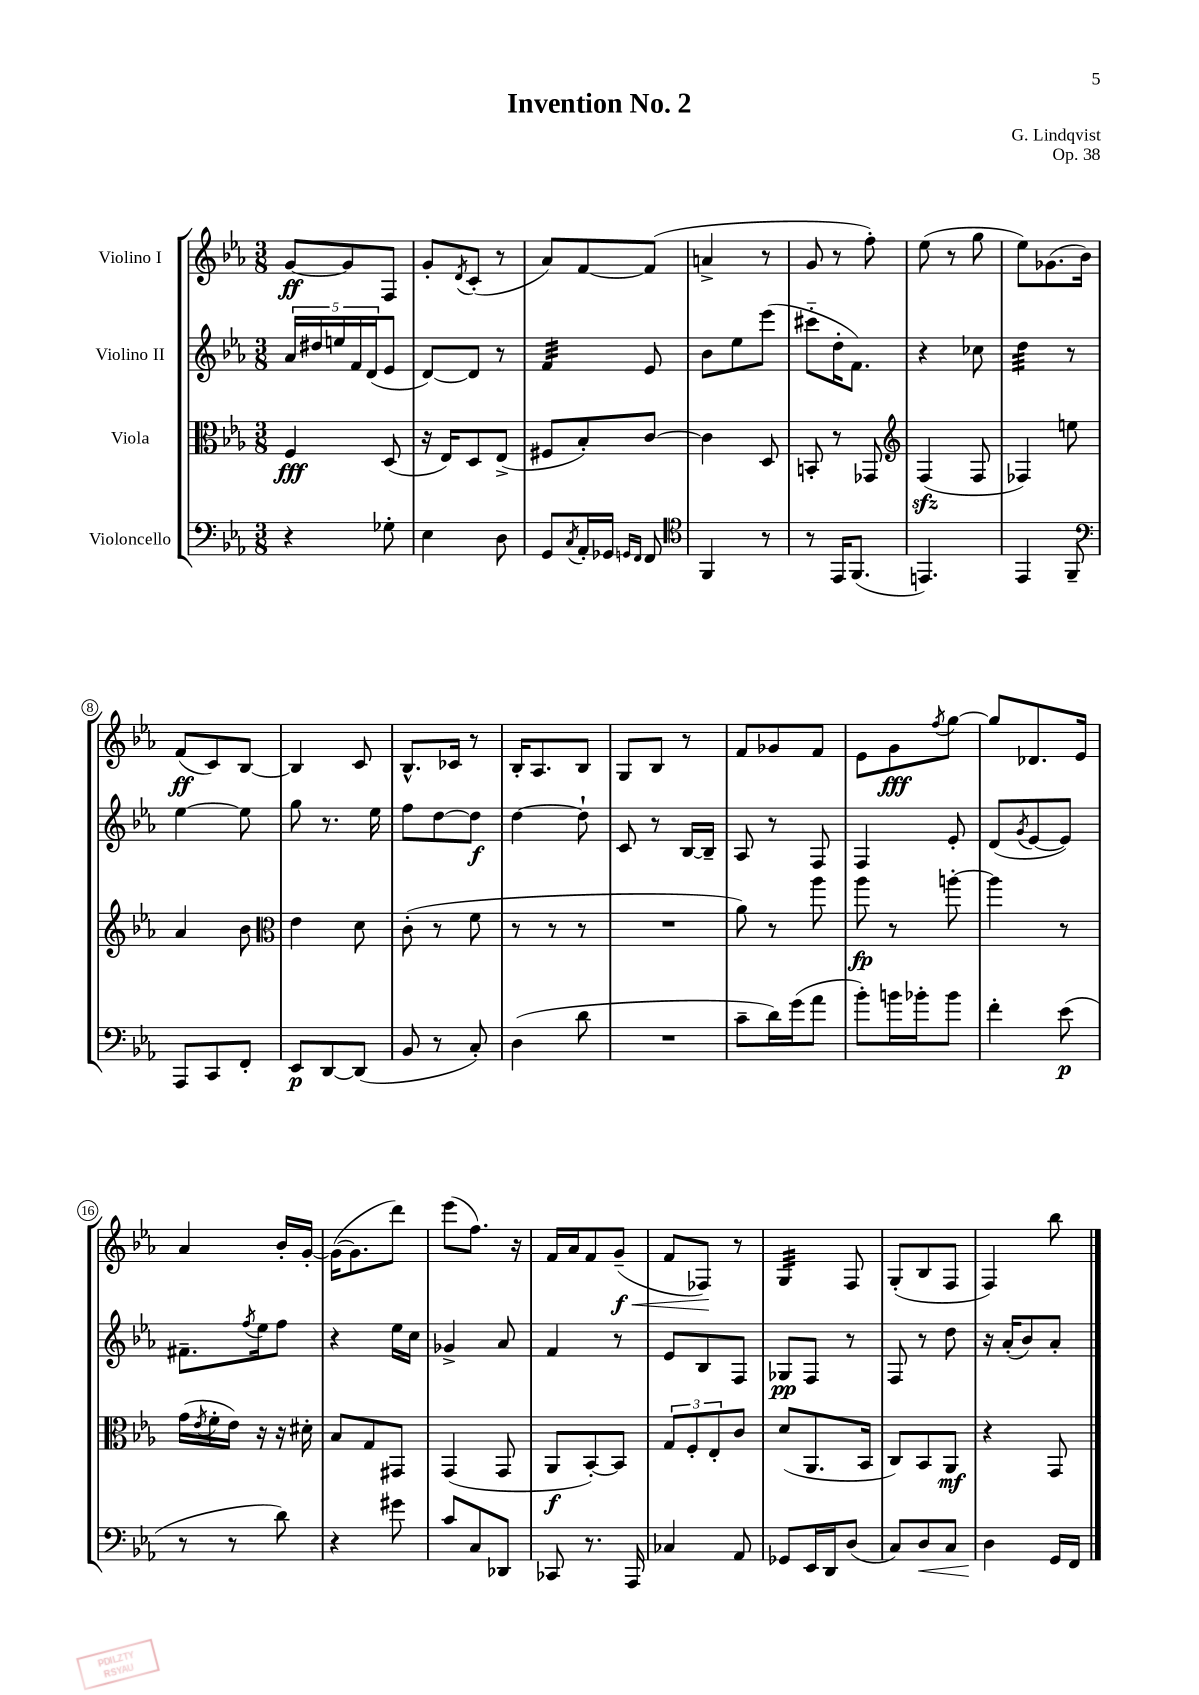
\header { title = "Invention No. 2" composer = "G. Lindqvist" opus = "Op. 38" }
<<
\new StaffGroup <<
\new Staff = "s0" \with { instrumentName = "Violino I" } {
    \clef treble \key ees \major \numericTimeSignature \time 3/8
    g'8~\ff g'8 f8 |
    g'8-. \acciaccatura { d'8 } c'8-.( r8 |
    aes'8) f'8~ f'8( |
    a'4-> r8 |
    g'8 r8 f''8-.) |
    ees''8( r8 g''8 |
    ees''8) ges'8.( bes'16) |
    f'8\ff( c'8) bes8~ |
    bes4 c'8 |
    bes8.-^ ces'16 r8 |
    bes16-. aes8. bes8 |
    g8 bes8 r8 |
    f'8 ges'8 f'8 |
    ees'8 g'8\fff \acciaccatura { f''8 } g''8~ |
    g''8 des'8. ees'16 |
    aes'4 bes'16-. g'16~-. |
    g'16~( g'8. d'''8) |
    ees'''8( f''8.) r16 |
    f'16 aes'16 f'8 g'8--\f\<( |
    f'8 fes8\!) r8 |
    g4:32 f8 |
    g8-.( bes8 f8 |
    f4) bes''8 \bar "|." |
}
\new Staff = "s1" \with { instrumentName = "Violino II" } {
    \clef treble \key ees \major \numericTimeSignature \time 3/8
    \tuplet 5/4 { aes'16 dis''16 e''16 f'16 d'16( } ees'8 |
    d'8~) d'8 r8 |
    f'4:32 ees'8 |
    bes'8 ees''8 ees'''8( |
    cis'''8-_ d''16-. f'8.) |
    r4 ces''8 |
    d''4:32 r8 |
    ees''4~ ees''8 |
    g''8 r8. ees''16 |
    f''8 d''8~ d''8\f |
    d''4~ d''8-! |
    c'8 r8 bes16~ bes16-- |
    aes8 r8 f8 |
    f4 ees'8-. |
    d'8( \acciaccatura { g'8 } ees'8~ ees'8) |
    fis'8.-- \acciaccatura { f''8 } ees''16 f''8 |
    r4 ees''16 c''16 |
    ges'4-> aes'8 |
    f'4 r8 |
    ees'8 bes8 f8 |
    ges8\pp f8 r8 |
    f8 r8 d''8 |
    r16 aes'16-.( bes'8) aes'8-. \bar "|." |
}
\new Staff = "s2" \with { instrumentName = "Viola" } {
    \clef alto \key ees \major \numericTimeSignature \time 3/8
    f4\fff d8( |
    r16 ees16) d8 ees8->( |
    fis8 bes8-.) c'8~ |
    c'4 d8 |
    b,8-. r8 ges,8 |
    \clef treble f4\sfz( f8 |
    fes4) e''8 |
    aes'4 bes'8 |
    \clef alto ees'4 d'8 |
    c'8-.( r8 f'8 |
    r8 r8 r8 |
    R4. |
    aes'8) r8 aes''8 |
    aes''8\fp r8 a''8~-. |
    a''4 r8 |
    g'16( \acciaccatura { ees'8 } f'16-. ees'16) r16 r16 dis'16-. |
    bes8 g8 gis,8 |
    g,4( g,8 |
    aes,8\f bes,8~-.) bes,8 |
    \tuplet 3/2 { g8 f8-. ees8-. } c'8 |
    d'8( aes,8. bes,16 |
    c8) bes,8 aes,8\mf |
    r4 g,8 \bar "|." |
}
\new Staff = "s3" \with { instrumentName = "Violoncello" } {
    \clef bass \key ees \major \numericTimeSignature \time 3/8
    r4 ges8-. |
    ees4 d8 |
    g,8 \acciaccatura { c8 } aes,16-. ges,16 \grace { g,16 f,16 } f,8 |
    \clef tenor f,4 r8 |
    r8 ees,16 f,8.( |
    e,4.) |
    ees,4 f,8-- |
    \clef bass aes,,8 c,8 f,8-. |
    ees,8\p d,8~ d,8( |
    bes,8 r8 c8-.) |
    d4( d'8 |
    R4. |
    c'8-- d'16) g'16( aes'8 |
    bes'8-.) b'16 bes'16-. bes'8 |
    f'4-. ees'8\p( |
    r8 r8 d'8) |
    r4 gis'8 |
    c'8 c8 des,8 |
    ces,8 r8. aes,,16 |
    ces4 aes,8 |
    ges,8 ees,16 d,16 d8( |
    c8) d8\< c8 |
    d4\! g,16 f,16 \bar "|." |
}
>>
>>
\layout { \context { \Score \override BarNumber.stencil = #(make-stencil-circler 0.1 0.3 ly:text-interface::print) } }
